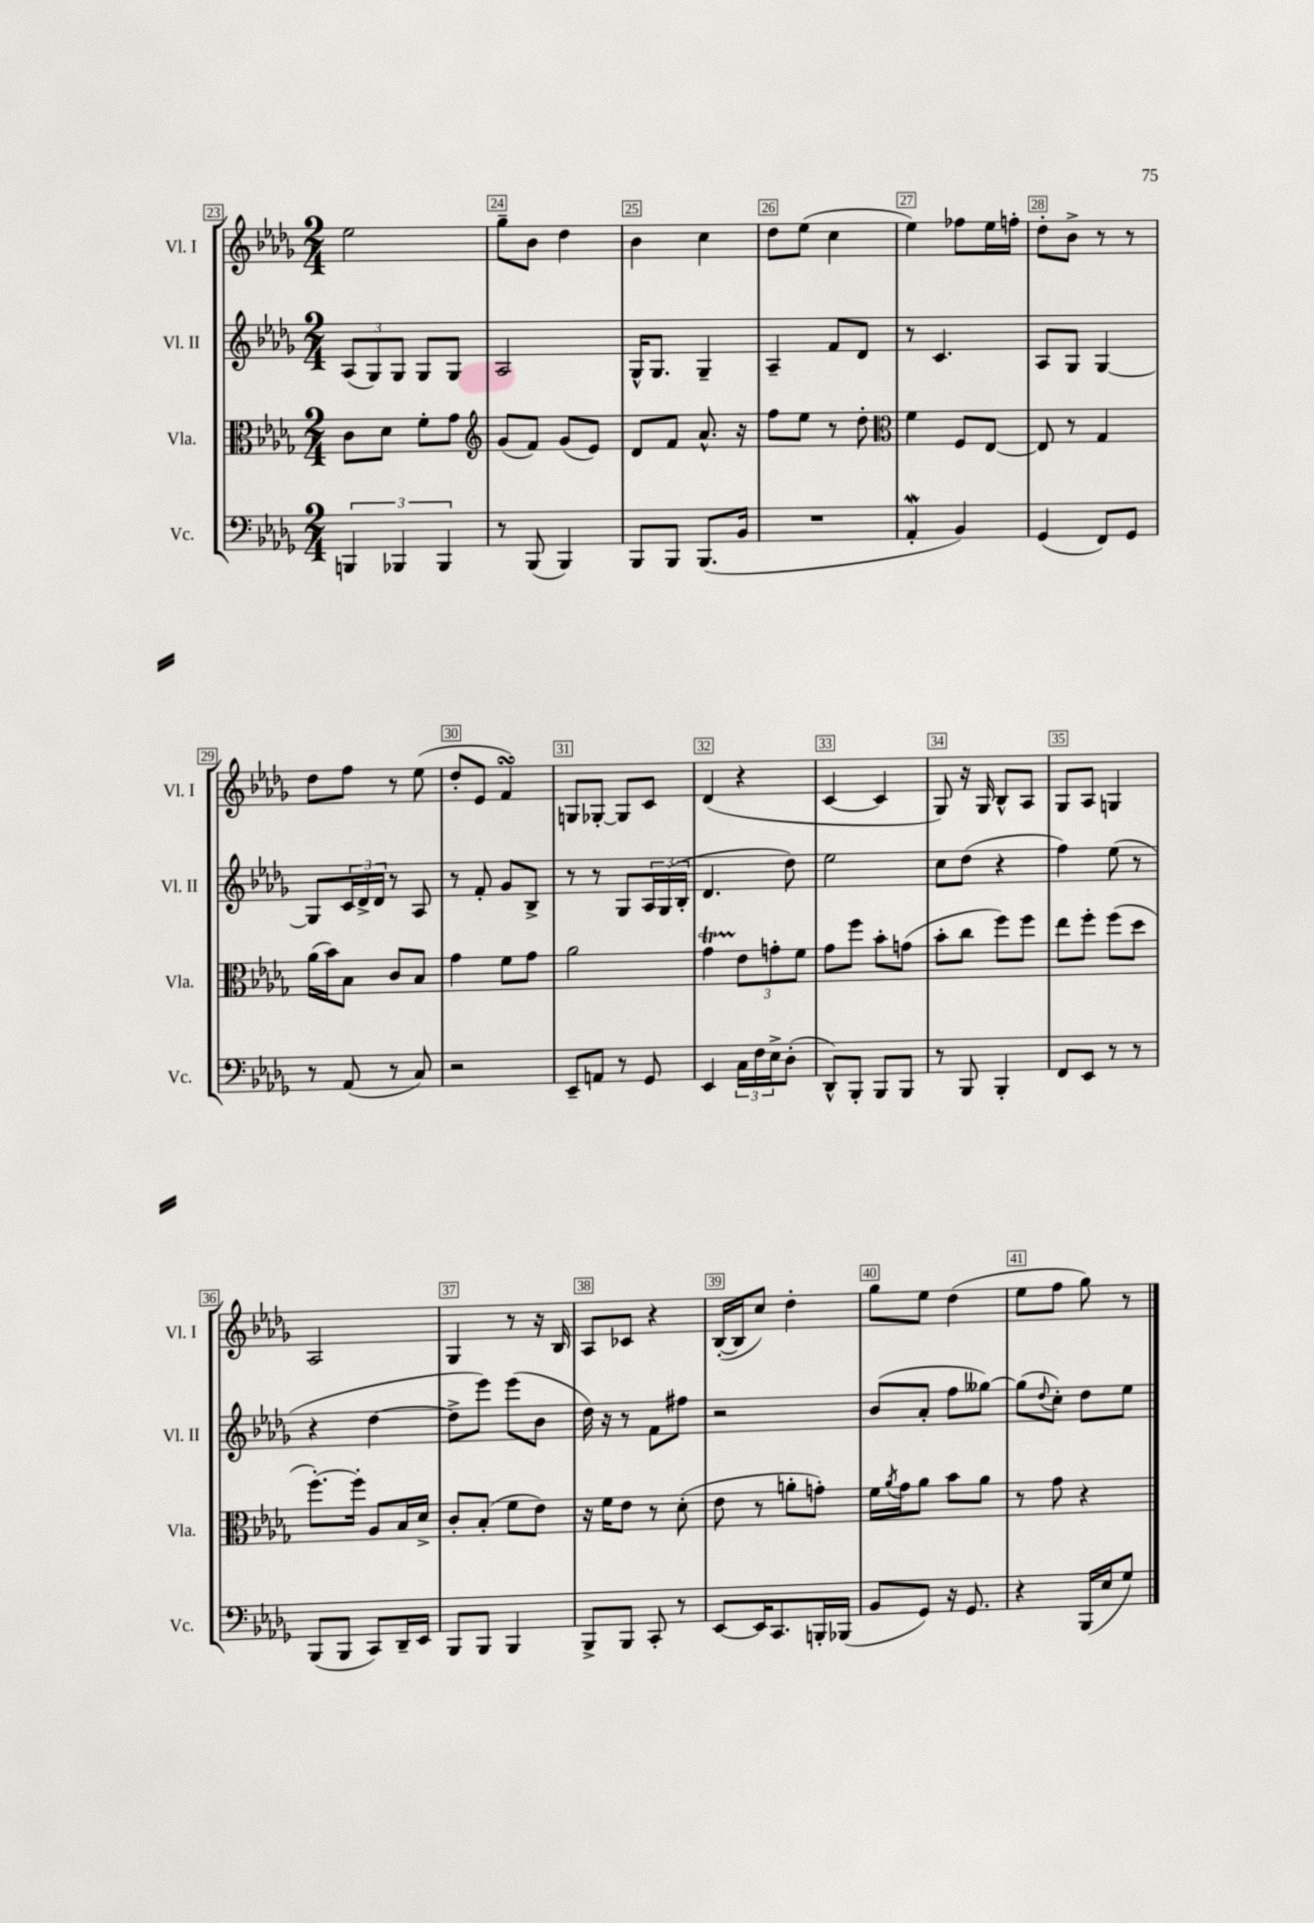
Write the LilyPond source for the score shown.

<<
\new StaffGroup <<
\new Staff = "s0" \with { instrumentName = "Vl. I" shortInstrumentName = "Vl. I" } {
    \clef treble \key des \major \numericTimeSignature \time 2/4
    ees''2 |
    ges''8-- bes'8 des''4 |
    bes'4 c''4 |
    des''8 ees''8( c''4 |
    ees''4) fes''8 ees''16 f''16-. |
    des''8-. bes'8-> r8 r8 |
    des''8 f''8 r8 ees''8( |
    des''8-. ees'8 f'4\turn) |
    g8 ges8~-. ges8 c'8 |
    des'4( r4 |
    c'4~ c'4 |
    ges8) r16 ges16 bes8-^ aes8 |
    ges8 aes8 g4 |
    aes2 |
    ges4 r8 r16 bes16 |
    aes8 ces'8 r4 |
    bes16~-.( bes16 c''8) des''4-. |
    ges''8 ees''8 des''4( |
    ees''8 f''8 ges''8) r8 \bar "|." |
}
\new Staff = "s1" \with { instrumentName = "Vl. II" shortInstrumentName = "Vl. II" } {
    \clef treble \key des \major \numericTimeSignature \time 2/4
    \tuplet 3/2 { aes8( ges8) ges8 } ges8 ges8 |
    aes2 |
    ges16-^ ges8. ges4-- |
    aes4-- f'8 des'8 |
    r8 c'4. |
    aes8 ges8 ges4~ |
    ges8 \tuplet 3/2 { c'16 des'16-> des'16 } r8 aes8 |
    r8 f'8-. ges'8 bes8-> |
    r8 r8 ges8 \tuplet 3/2 { aes16 ges16( bes16-. } |
    des'4. des''8) |
    ees''2 |
    c''8 des''8( r4 |
    f''4) ees''8( r8 |
    r4 des''4~ |
    des''8-> ees'''8) ees'''8( bes'8 |
    des''16) r16 r8 f'8 fis''8 |
    r2 |
    bes'8( aes'8-. f''8 geses''8~) |
    geses''8( \appoggiatura { des''8 } c''8-.) des''8 ees''8 \bar "|." |
}
\new Staff = "s2" \with { instrumentName = "Vla." shortInstrumentName = "Vla." } {
    \clef alto \key des \major \numericTimeSignature \time 2/4
    c'8 des'8 f'8-. ges'8 |
    \clef treble ges'8( f'8) ges'8( ees'8) |
    des'8 f'8 aes'8.-^ r16 |
    f''8 ees''8 r8 des''8-. |
    \clef alto f'4 f8 ees8~ |
    ees8 r8 ges4 |
    aes'16( bes'16) bes8 c'8 bes8 |
    ges'4 f'8 ges'8 |
    aes'2 |
    ges'4\startTrillSpan \tuplet 3/2 { ees'8\stopTrillSpan g'8-. f'8 } |
    ges'8 f''8 bes'8-. g'8( |
    bes'8-. c''8 f''8) f''8 |
    ees''8 f''8-. f''8( des''8 |
    f''8.~-.) f''16-. aes8 bes16 des'16-> |
    c'8-. bes8-.( f'8 ees'8) |
    r16 f'16 ees'8 r8 des'8-.( |
    ees'8 r8 a'8-. g'8-.) |
    f'16 \acciaccatura { aes'8 } ges'16 aes'8 bes'8 aes'8 |
    r8 ges'8 r4 \bar "|." |
}
\new Staff = "s3" \with { instrumentName = "Vc." shortInstrumentName = "Vc." } {
    \clef bass \key des \major \numericTimeSignature \time 2/4
    \tuplet 3/2 { b,,4 bes,,4 bes,,4 } |
    r8 bes,,8( bes,,4) |
    bes,,8 bes,,8 bes,,8.( bes,16 |
    R2 |
    aes,4-.\mordent bes,4) |
    ges,4( f,8) ges,8 |
    r8 aes,8( r8 c8) |
    r2 |
    ees,8-- a,8 r8 ges,8 |
    ees,4 \tuplet 3/2 { c16 f16 ees16-> } des8-.( |
    des,8-^) bes,,8-. bes,,8 bes,,8 |
    r8 bes,,8 bes,,4-. |
    f,8 ees,8 r8 r8 |
    bes,,8( bes,,8 c,8) des,16-- ees,16 |
    bes,,8 bes,,8 bes,,4 |
    bes,,8-> bes,,8 c,8-. r8 |
    ees,8~ ees,16 c,8. b,,16-. bes,,16( |
    bes,8 ges,8) r16 ges,8. |
    r4 bes,,16( ees16 ges8) \bar "|." |
}
>>
>>
\layout { \context { \Score currentBarNumber = #23 \override BarNumber.break-visibility = ##(#f #t #t) barNumberVisibility = #all-bar-numbers-visible \override BarNumber.stencil = #(make-stencil-boxer 0.1 0.3 ly:text-interface::print) } }
